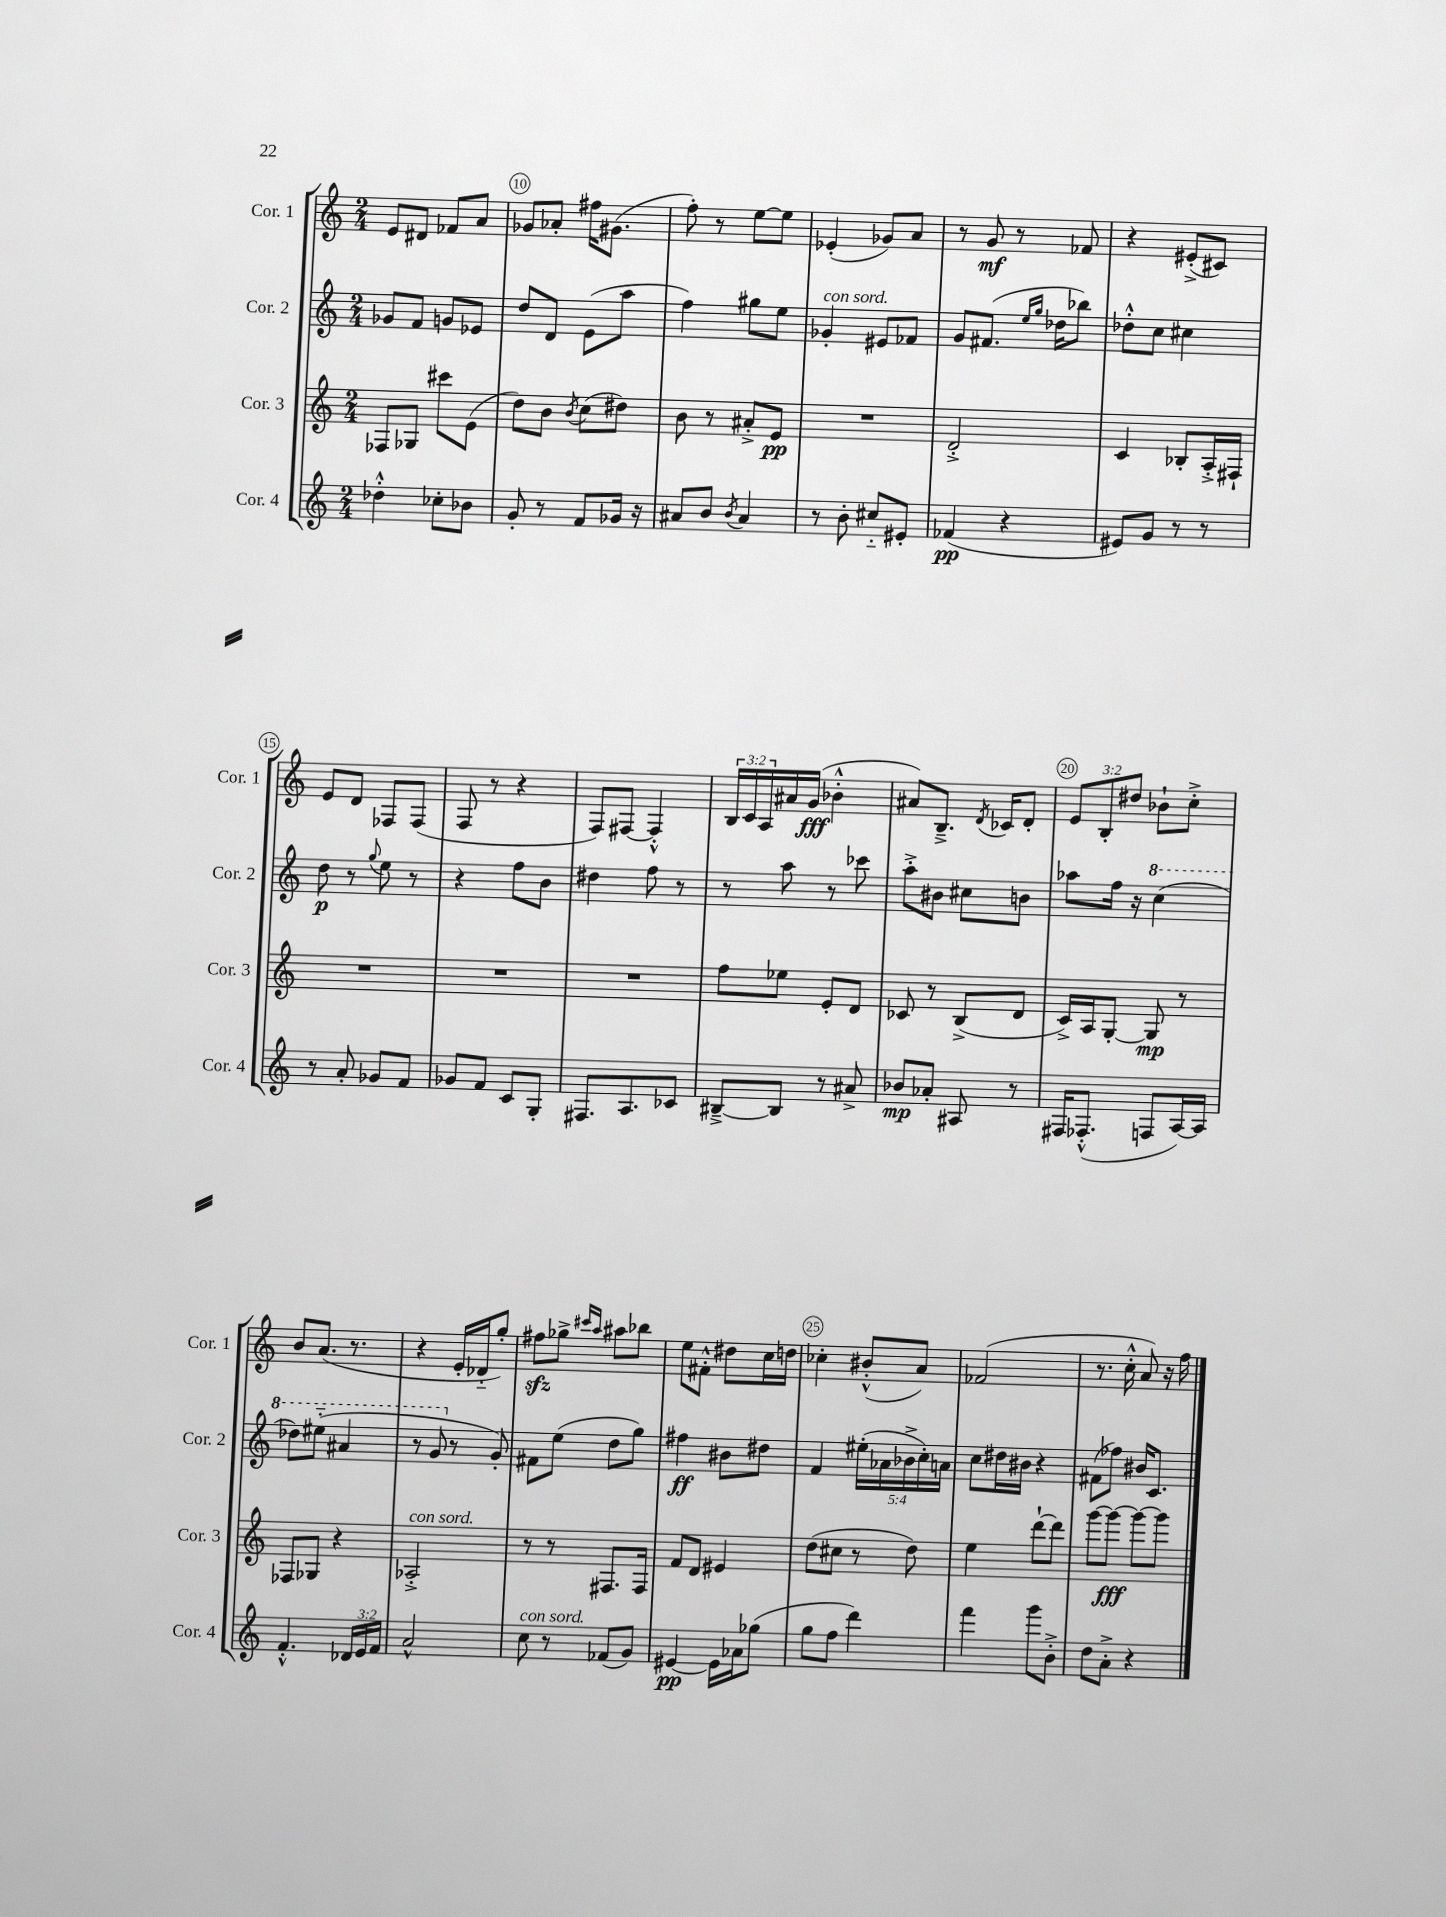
<<
\new StaffGroup <<
\new Staff = "s0" \with { instrumentName = "Cor. 1" shortInstrumentName = "Cor. 1" } {
    \clef treble \key c \major \numericTimeSignature \time 2/4 \override Staff.TupletNumber.text = #tuplet-number::calc-fraction-text
    e'8 dis'8 fes'8 a'8 |
    ges'8 aes'8-. fis''16 gis'8.( |
    f''8-.) r8 e''8~ e''8 |
    ees'4-.( ges'8) a'8 |
    r8 g'8\mf r8 fes'8 |
    r4 eis'8-.->( cis'8) |
    e'8 d'8 fes8 fes8( |
    f8 r8 r4 |
    f8) fis8~ fis4-.-^ |
    \tuplet 3/2 { b16 c'16 a16 } ais'16 g'16\fff( bes'4-.-^ |
    ais'8) b8.---> \acciaccatura { d'8 } ces'16 d'8-. |
    \tuplet 3/2 { e'8 b8-. dis''8 } bes'8-! c''8-.-> |
    b'8 a'8.( r8. |
    r4 e'16-. des'16-_ g''8-.) |
    fis''8\sfz ges''8-> \grace { cis'''16 a''16 } ais''8 bes''8 |
    e''8 fis'8-.-^ dis''8 c''16 d''16 |
    ces''4-. bis'8-.-^( a'8) |
    fes'2( |
    r8. c''16-.-^ a'8) r16 f''16 \bar "|." |
}
\new Staff = "s1" \with { instrumentName = "Cor. 2" shortInstrumentName = "Cor. 2" } {
    \clef treble \key c \major \numericTimeSignature \time 2/4 \override Staff.TupletNumber.text = #tuplet-number::calc-fraction-text
    ges'8 f'8 g'8 ees'8 |
    d''8 d'8 e'8( a''8 |
    f''4) gis''8 e''8 |
    ges'4-.^\markup { \italic "con sord." } eis'8 fes'8 |
    g'8 fis'8.( \grace { e''16 g''16 } des''16 bes''8) |
    des''8-.-^ c''8 cis''4 |
    d''8\p r8 \appoggiatura { g''8 } e''8 r8 |
    r4 f''8 b'8 |
    dis''4 f''8 r8 |
    r8 a''8 r8 ces'''8 |
    a''8-.-> bis'8 cis''8 b'8 |
    aes''8 f''16 r16 \ottava #1 c'''4( |
    des'''8) eis'''8-_( ais''4 |
    r8 g''8 \ottava #0 r8 g'8-.) |
    fis'8 e''8( d''8 g''8) |
    fis''4\ff bis'8 dis''8 |
    f'4 \tuplet 5/4 { eis''16-.( aes'16 bes'16-> c''16-.) a'16 } |
    c''8 dis''16 bis'16 r4 |
    fis'8( fes''8) bis'16 c'8. \bar "|." |
}
\new Staff = "s2" \with { instrumentName = "Cor. 3" shortInstrumentName = "Cor. 3" } {
    \clef treble \key c \major \numericTimeSignature \time 2/4
    fes8 ges8 cis'''8 e'8( |
    d''8) b'8 \acciaccatura { b'8 } c''8( dis''8) |
    b'8 r8 ais'8-.-> e'8\pp |
    R2 |
    d'2-.-> |
    c'4 bes8-. a16-.-> fis16-! |
    R2 |
    R2 |
    R2 |
    f''8 ees''8 e'8-. d'8 |
    ces'8 r8 b8->( d'8 |
    c'16->) a16 g8~-. g8\mp r8 |
    fes8 ges8 r4 |
    aes2-.->^\markup { \italic "con sord." } |
    r8 r8 fis8. fis16 |
    f'8 d'8 eis'4 |
    d''8( cis''8 r8 d''8) |
    e''4 d'''8~-! d'''8 |
    g'''8~ g'''8~\fff g'''8~ g'''8 \bar "|." |
}
\new Staff = "s3" \with { instrumentName = "Cor. 4" shortInstrumentName = "Cor. 4" } {
    \clef treble \key c \major \numericTimeSignature \time 2/4 \override Staff.TupletNumber.text = #tuplet-number::calc-fraction-text
    des''4-.-^ ces''8-. bes'8 |
    g'8-. r8 f'8 ges'16 r16 |
    ais'8 b'8 \acciaccatura { b'8 } ais'4 |
    r8 b'8-. cis''8-_ eis'8-. |
    fes'4\pp( r4 |
    eis'8) g'8 r8 r8 |
    r8 a'8-. ges'8 f'8 |
    ges'8 f'8 c'8 g8-. |
    fis8. a8. ces'8 |
    bis8~---> bis8 r8 ais'8-> |
    bes'8\mp aes'8-. ais8 r8 |
    fis16 fes8.-.-^( f8 a16~) a16 |
    f'4.-.-^ \tuplet 3/2 { des'16 e'16 f'16 } |
    a'2-^ |
    c''8^\markup { \italic "con sord." } r8 fes'8( g'8) |
    eis'4~\pp eis'16 aes'16 ges''8( |
    g''8 f''8 d'''4) |
    f'''4 g'''8 b'8-.-> |
    d''8 a'8-.-> r4 \bar "|." |
}
>>
>>
\layout { \context { \Score currentBarNumber = #9 \override BarNumber.break-visibility = ##(#f #t #t) barNumberVisibility = #(every-nth-bar-number-visible 5) \override BarNumber.stencil = #(make-stencil-circler 0.1 0.3 ly:text-interface::print) } }
